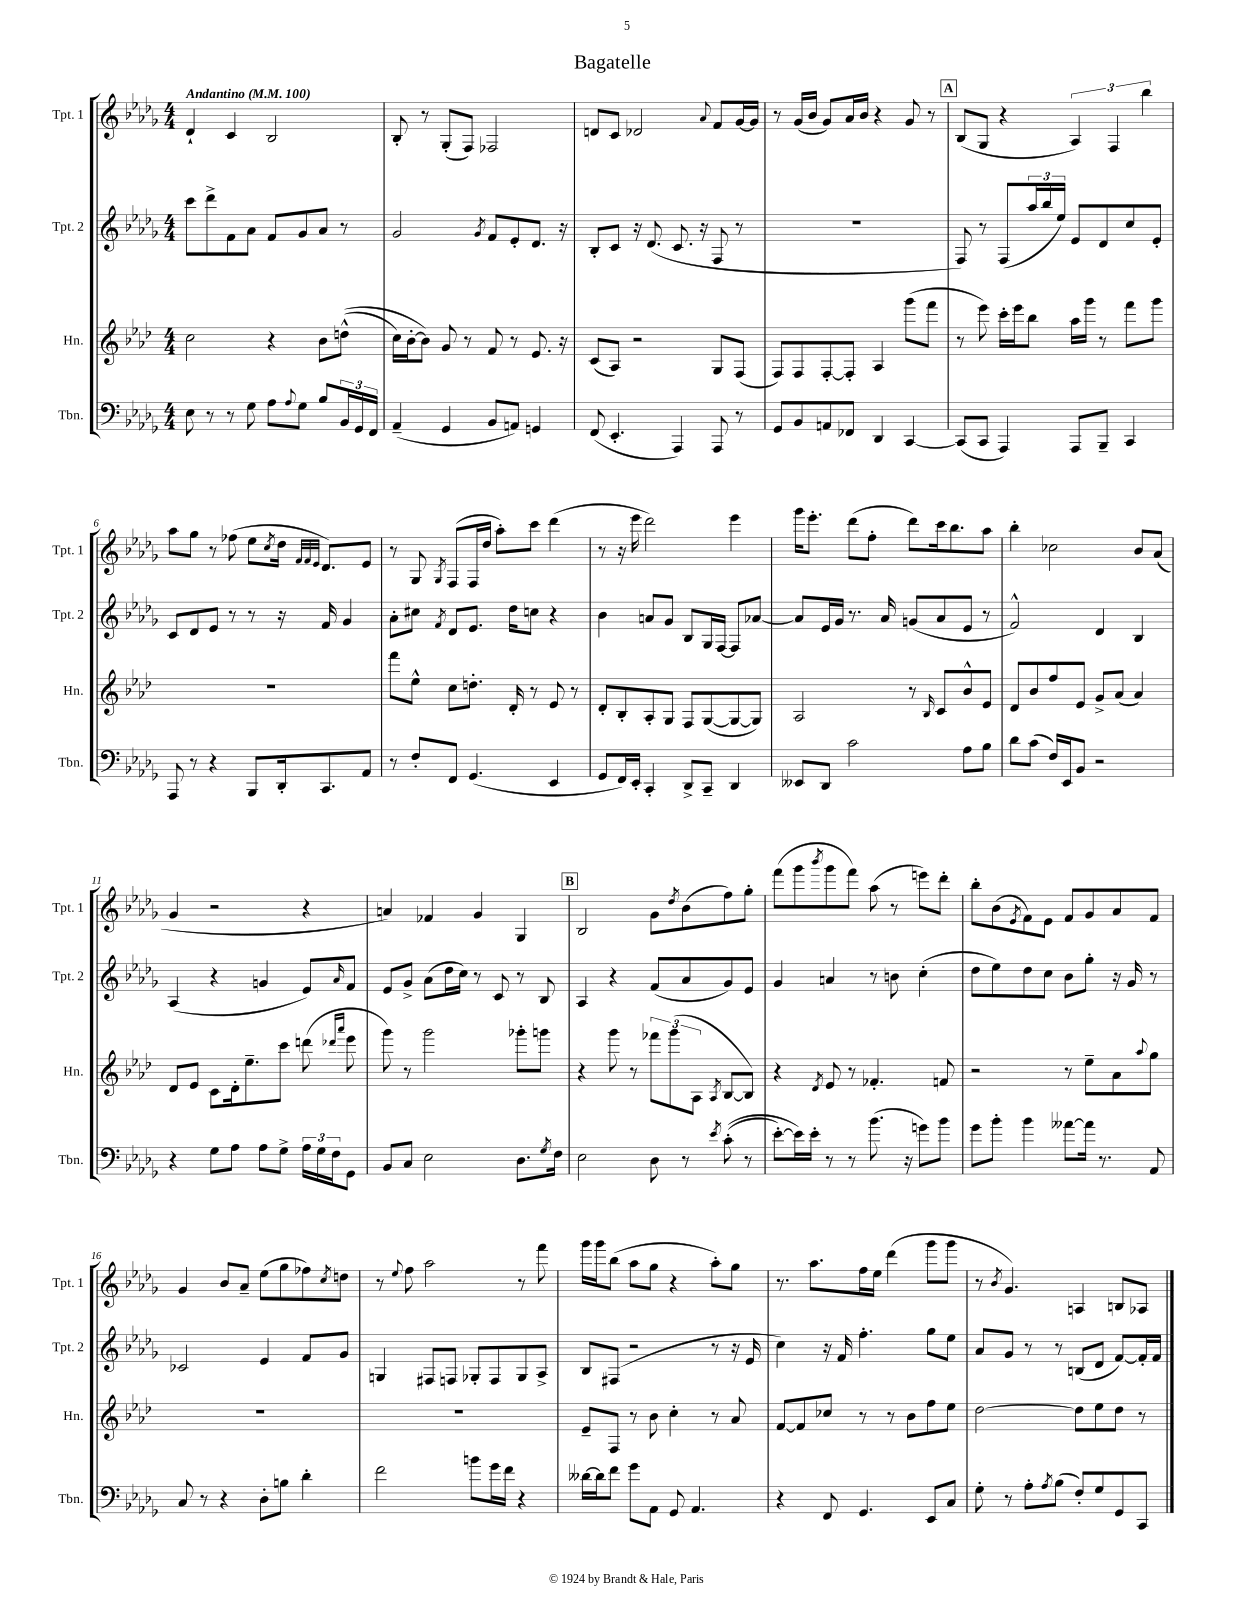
\header { title = "Bagatelle" }
<<
\new StaffGroup <<
\new Staff = "s0" \with { instrumentName = "Tpt. 1" shortInstrumentName = "Tpt. 1" } {
    \clef treble \key des \major \numericTimeSignature \time 4/4 \tempo "Andantino" 4 = 100
    des'4-! c'4 bes2 |
    bes8-. r8 ges8-.( f8) fes2 |
    d'8 c'8 des'2 \appoggiatura { aes'8 } f'8 ges'16~ ges'16 |
    r8 ges'16( bes'16 ges'8) aes'16 bes'16 r4 ges'8 r8 |
    \mark \markup { \box "A" } bes8( ges8 r4 \tuplet 3/2 { aes4) f4 bes''4 } |
    aes''8 ges''8 r8 fes''8( ees''8 \acciaccatura { c''8 } des''16 \grace { f'32 f'32 ees'32 } des'8.) ees'8 |
    r8 ges8 \acciaccatura { ges8 } f8( f16 des''16 aes''8-.) c'''8 des'''4( |
    r8 r16 ees'''16 des'''2) ees'''4 |
    ges'''16 ees'''8.-. des'''8( f''8-. des'''8) c'''16 bes''8. aes''8 |
    bes''4-. ces''2 bes'8 aes'8( |
    ges'4 r2 r4 |
    a'4) fes'4 ges'4 ges4 |
    \mark \markup { \box "B" } bes2 ges'8 \acciaccatura { des''8 } bes'8( f''8) ges''8-. |
    f'''8( ges'''8 \acciaccatura { bes'''8 } ges'''8 f'''8) aes''8( r8 e'''8) des'''8-. |
    bes''8-. bes'8( \acciaccatura { ees'8 } f'8) ees'8 f'8 ges'8 aes'8 f'8 |
    ges'4 bes'8 aes'8-- ees''8( ges''8 fes''8) \acciaccatura { c''8 } d''8 |
    r8 \appoggiatura { ees''8 } f''8 aes''2 r8 f'''8 |
    ges'''16 ges'''16 bes''8( aes''8 ges''8 r4 aes''8-.) ges''8 |
    r8. aes''8. f''16 ees''16 des'''4( ges'''8 ges'''8 |
    r8 \acciaccatura { bes'8 } ges'4.) a4 b8 aes8 \bar "|." |
}
\new Staff = "s1" \with { instrumentName = "Tpt. 2" shortInstrumentName = "Tpt. 2" } {
    \clef treble \key des \major \numericTimeSignature \time 4/4
    c'''8 des'''8-> f'8 aes'8 f'8 ges'8 aes'8 r8 |
    ges'2 \acciaccatura { ges'8 } f'8 ees'8-. des'8. r16 |
    bes8-. c'8 r16 des'8.( c'8. r16 f8 r8 |
    R1 |
    \mark \markup { \box "A" } f8) r8 f8( \tuplet 3/2 { aes''16 bes''16 ees''16) } ees'8 des'8 c''8 ees'8-. |
    c'8 des'8 ees'8 r8 r8 r16 f'16 ges'4 |
    aes'8-. cis''8 \acciaccatura { f'8 } des'8 ees'8. des''16 c''8 r4 |
    bes'4 a'8 ges'8 bes8 ges16 f16~ f8 aes'8~ |
    aes'8 ees'16 ges'16 r8. aes'16 g'8( aes'8 ees'8 r8 |
    f'2-^) des'4 bes4 |
    aes4( r4 g'4 ees'8) \grace { aes'16 } f'8 |
    ees'8 ges'8-> aes'8( des''16 c''16) r8 c'8 r8 bes8 |
    \mark \markup { \box "B" } aes4 r4 f'8( aes'8 ges'8) ees'8 |
    ges'4 a'4 r8 b'8 c''4-.( |
    des''8 ees''8) des''8 c''8 bes'8 ges''8-. r16 ges'16 r8 |
    ces'2 ees'4 f'8 ges'8 |
    g4 fis8 f8 ges8-. f8 ges8 aes8-> |
    bes8 fis8( r2 r8 r16 ees'16 |
    c''4) r16 f'16 f''4.-. ges''8 ees''8 |
    aes'8 ges'8 r8 r8 b8( des'8 f'8~) f'16-. f'16 \bar "|." |
}
\new Staff = "s2" \with { instrumentName = "Hn." shortInstrumentName = "Hn." } {
    \clef treble \key aes \major \numericTimeSignature \time 4/4
    c''2 r4 bes'8 d''8-^(\( |
    c''16) bes'16~-. bes'8\) g'8 r8 f'8 r8 ees'8. r16 |
    c'8( aes8) r2 g8 f8( |
    f8) f8 f8~-. f8-. aes4 g'''8( f'''8 |
    \mark \markup { \box "A" } r8 ees'''8) c'''16-. ees'''16 bes''8 aes''16 g'''16 r8 f'''8 g'''8 |
    R1 |
    f'''8 ees''8-^ c''8 d''8.-. des'16-. r8 ees'8 r8 |
    des'8-. bes8-. aes8-. g8 f8 g8~( g8~ g8) |
    aes2 r8 \grace { bes16 } c'8 bes'8-^ ees'8 |
    des'8 bes'8 f''8 ees'8 g'8-> aes'8( aes'4) |
    des'8 ees'8 c'8 des'16-. ees''8.-- c'''8 d'''8( \grace { des'''16 aes'''16 } ees'''8 |
    g'''8) r8 g'''2 ges'''8-. g'''8 |
    \mark \markup { \box "B" } r4 g'''8 r8 \tuplet 3/2 { fes'''8 g'''8( aes8 } \acciaccatura { aes8 } bes8~ bes8) |
    r4 \acciaccatura { des'8 } ees'8 r8 fes'4.-. f'8 |
    r2 r8 ees''8-- aes'8 \appoggiatura { aes''8 } g''8 |
    R1 |
    R1 |
    ees'8-- f8 r8 bes'8 c''4-. r8 aes'8 |
    f'8~ f'8 ces''8 r8 r8 bes'8 f''8 ees''8 |
    des''2~ des''8 ees''8 des''8 r8 \bar "|." |
}
\new Staff = "s3" \with { instrumentName = "Tbn." shortInstrumentName = "Tbn." } {
    \clef bass \key des \major \numericTimeSignature \time 4/4
    ees8 r8 r8 ges8 aes8 \appoggiatura { aes8 } ges8 bes8 \tuplet 3/2 { bes,16 ges,16 f,16 } |
    aes,4--( ges,4 bes,8 a,8) g,4 |
    f,8( ees,4.-. aes,,4) aes,,8 r8 |
    ges,8 bes,8 a,8 fes,8 des,4 c,4~ |
    \mark \markup { \box "A" } c,8( c,8 aes,,4) aes,,8 bes,,8-- c,4 |
    aes,,8 r8 r4 bes,,8 des,16-. c,8. aes,8 |
    r8 f8-. f,8 ges,4.( ees,4 |
    ges,8 f,16) ees,16-. c,4-. des,8-> c,8-- des,4 |
    eeses,8 des,8 c'2 aes8 bes8 |
    des'8 c'8( f16) ees,16 bes,8 r2 |
    r4 ges8 aes8 aes8 ges8-> \tuplet 3/2 { aes16 ges16 f16 } ges,8 |
    bes,8 c8 ees2 des8. \acciaccatura { ges8 } f16 |
    \mark \markup { \box "B" } ees2 des8 r8 \acciaccatura { ees'8 } c'8-.(\( r8 |
    ees'8~-.) ees'16\) ees'16-. r8 r8 bes'8.( r16 g'8) bes'8 |
    ges'8 bes'8-. bes'4 aeses'8~ aeses'16 r8. aes,8 |
    c8 r8 r4 des8-. b8 des'4-. |
    f'2 b'8 ges'16 f'16 r4 |
    deses'16~ deses'16 f'8 ges'8 aes,8 ges,8 aes,4. |
    r4 f,8 ges,4. ees,8 c8 |
    ges8-. r8 aes8-. \acciaccatura { aes8 } bes8( f8-.) ges8 ges,8 c,8 \bar "|." |
}
>>
>>
